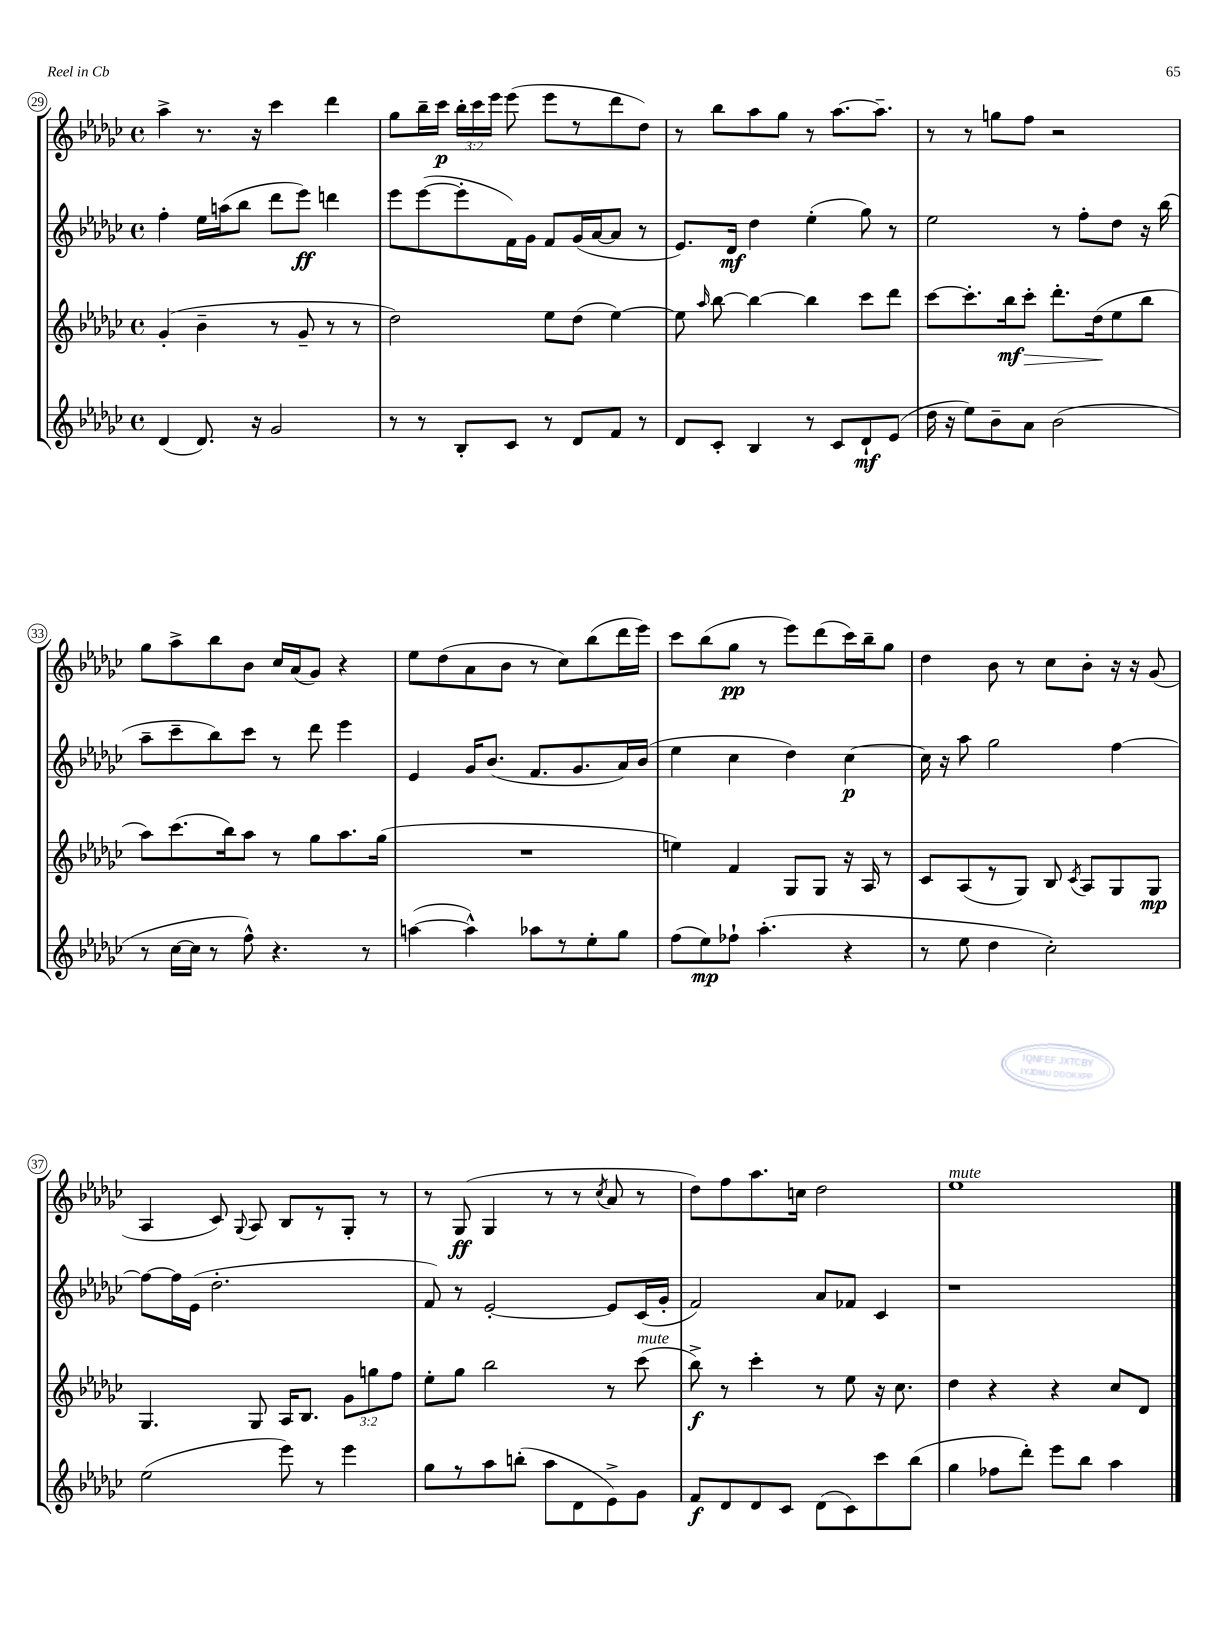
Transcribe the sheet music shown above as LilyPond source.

<<
\new StaffGroup <<
\new Staff = "s0" {
    \clef treble \key ges \major \defaultTimeSignature \time 4/4 \override Staff.TupletNumber.text = #tuplet-number::calc-fraction-text
    \autoBeamOff aes''4-> r8. r16 ces'''4 des'''4 |
    ges''8[ bes''16-- ces'''16]\p \tuplet 3/2 { bes''16[-. ces'''16 ees'''16] } ees'''8( ees'''8[ r8 des'''8 des''8]) |
    r8 bes''8[ aes''8 ges''8] r8 aes''8.[~ aes''8.]-- |
    r8 r8 g''8[ f''8] r2 |
    ges''8[ aes''8-> bes''8 bes'8] ces''16[ aes'16( ges'8]) r4 |
    ees''8[ des''8( aes'8 bes'8] r8 ces''8[) bes''8( des'''16 ees'''16]) |
    ces'''8[ bes''8( ges''8]\pp r8 ees'''8[) des'''8( ces'''16) bes''16-- ges''8] |
    des''4 bes'8 r8 ces''8[ bes'8]-. r16 r16 ges'8( |
    aes4 ces'8) \appoggiatura { ges8 } aes8 bes8[ r8 ges8]-. r8 |
    r8 ges8\ff( ges4 r8 r8 \acciaccatura { ces''8 } aes'8 r8 |
    des''8[) f''8 aes''8. c''16] des''2 |
    ees''1^\markup { \italic "mute" } \bar "|." |
}
\new Staff = "s1" {
    \clef treble \key ges \major \defaultTimeSignature \time 4/4
    \autoBeamOff f''4-. ees''16[ a''16( bes''8] des'''8[ ees'''8]\ff) d'''4 |
    ees'''8[ ees'''8~( ees'''8-. f'16) ges'16] f'8[ ges'16( aes'16~ aes'8] r8 |
    ees'8.[) des'16]\mf des''4 ees''4-.( ges''8) r8 |
    ees''2 r8 f''8[-. des''8] r16 bes''16( |
    aes''8[-- ces'''8-- bes''8) ces'''8] r8 des'''8 ees'''4 |
    ees'4 ges'16[ bes'8.]( f'8.[ ges'8. aes'16) bes'16]( |
    ees''4 ces''4 des''4) ces''4~\p |
    ces''16 r16 aes''8 ges''2 f''4~ |
    f''8[~ f''16 ees'16]( des''2.-. |
    f'8) r8 ees'2~-. ees'8[ ces'16( ges'16]-. |
    f'2) aes'8[ fes'8] ces'4 |
    r1 \bar "|." |
}
\new Staff = "s2" {
    \clef treble \key ges \major \defaultTimeSignature \time 4/4 \override Staff.TupletNumber.text = #tuplet-number::calc-fraction-text
    \autoBeamOff ges'4-.( bes'4-- r8 ges'8-- r8 r8 |
    des''2) ees''8[ des''8]( ees''4~) |
    ees''8 \grace { aes''16 } bes''8~ bes''4~ bes''4 ces'''8[ des'''8] |
    ces'''8[~ ces'''8.-. bes''16\mf ces'''8]-.\> des'''8.[-. des''16\!( ees''8 bes''8] |
    aes''8[) ces'''8.( bes''16) aes''8] r8 ges''8[ aes''8. ges''16]( |
    R1 |
    e''4) f'4 ges8[ ges8] r16 aes16 r8 |
    ces'8[ aes8( r8 ges8]) bes8 \acciaccatura { ces'8 } aes8[ ges8 ges8]\mp |
    ges4. ges8 aes16[ bes8.] \tuplet 3/2 { ges'8[ g''8 f''8] } |
    ees''8[-. ges''8] bes''2 r8 ces'''8^\markup { \italic "mute" }( |
    bes''8->\f) r8 ces'''4-. r8 ees''8 r16 ces''8. |
    des''4 r4 r4 ces''8[ des'8] \bar "|." |
}
\new Staff = "s3" {
    \clef treble \key ges \major \defaultTimeSignature \time 4/4
    \autoBeamOff des'4( des'8.) r16 ges'2 |
    r8 r8 bes8[-. ces'8] r8 des'8[ f'8] r8 |
    des'8[ ces'8]-. bes4 r8 ces'8[ des'8-!\mf ees'8]( |
    des''16 r16 ees''8[) bes'8-- aes'8] bes'2( |
    r8 ces''16[~ ces''16] r8 f''8-^) r4. r8 |
    a''4~( a''4-^) aes''8[ r8 ees''8-. ges''8] |
    f''8[( ees''8\mp) fes''8]-! aes''4.-.( r4 |
    r8 ees''8 des''4 ces''2-.) |
    ees''2( ees'''8) r8 ees'''4 |
    ges''8[ r8 aes''8 b''8]-.( aes''8[ des'8 ees'8->) ges'8] |
    f'8[\f des'8 des'8 ces'8] des'8[( ces'8) ces'''8 bes''8]( |
    ges''4 fes''8[ des'''8]-.) ees'''8[ bes''8] aes''4 \bar "|." |
}
>>
>>
\layout { \context { \Score currentBarNumber = #29 \override BarNumber.stencil = #(make-stencil-circler 0.1 0.3 ly:text-interface::print) } }
